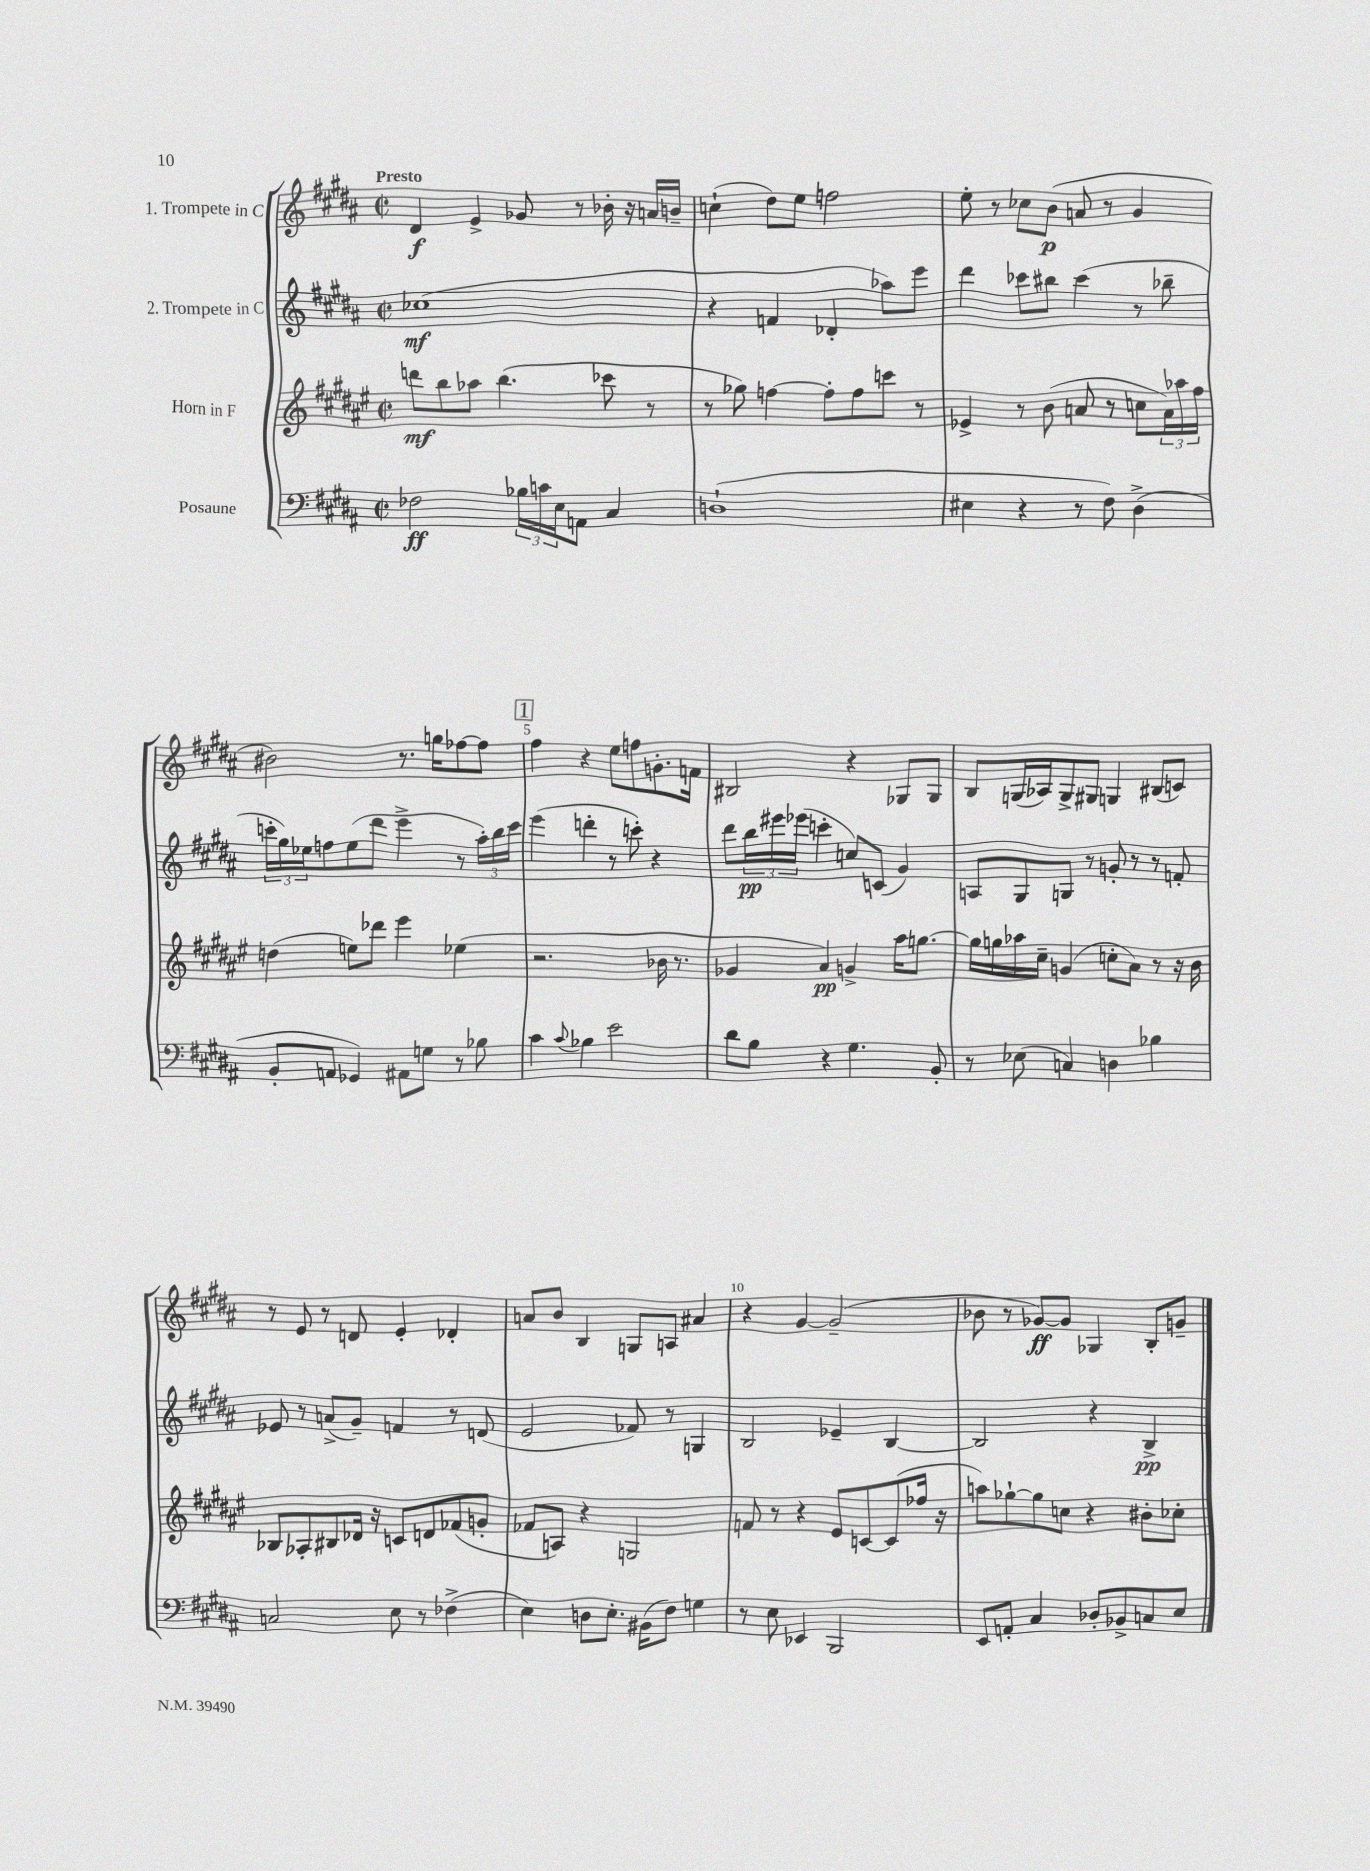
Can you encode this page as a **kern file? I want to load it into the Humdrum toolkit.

**kern	**dynam	**kern	**dynam	**kern	**dynam	**kern	**dynam
*part4	*part4	*part3	*part3	*part2	*part2	*part1	*part1
*staff4	*staff4	*staff3	*staff3	*staff2	*staff2	*staff1	*staff1
*I"Posaune	*	*I"Horn in F	*	*I"2. Trompete in C	*	*I"1. Trompete in C	*
*clefF4	*	*clefG2	*	*clefG2	*	*clefG2	*
*k[f#c#g#d#a#]	*	*k[f#c#g#d#a#e#]	*	*k[f#c#g#d#a#]	*	*k[f#c#g#d#a#]	*
*M2/2	*	*M2/2	*	*M2/2	*	*M2/2	*
*met(c|)	*	*met(c|)	*	*met(c|)	*	*met(c|)	*
=1	=1	=1	=1	=1	=1	=1	=1
!	!	!	!	!	!	!LO:TX:a:B:t=Presto	!
2F-X\	ff	8dddn\L	mf	(1cc-X	mf	4d#/	f
.	.	8bb\	.	.	.	.	.
.	.	8aa-X\J	.	.	.	4e^/	.
.	.	(4.bb\	.	.	.	.	.
24B-X\LL	.	.	.	.	.	8g-X/	.
24cn\	.	.	.	.	.	.	.
24E\J	.	.	.	.	.	.	.
8AAn\J	.	.	.	.	.	8r	.
4C#/	.	8ccc-X\	.	.	.	16b-X'\	.
.	.	.	.	.	.	16r	.
.	.	8r	.	.	.	16an/LL	.
.	.	.	.	.	.	16bn~/JJ	.
=2	=2	=2	=2	=2	=2	=2	=2
(1Dn`	.	8r	.	4r	.	(4ccn`\	.
.	.	8gg-X\)	.	.	.	.	.
.	.	[4ffn\	.	4fn/	.	8dd#\L)	.
.	.	.	.	.	.	8ee\J	.
.	.	8ff'\L]	.	4d-X'/	.	2ffn\	.
.	.	8ff\	.	.	.	.	.
.	.	8cccn\J	.	8aa-X\L)	.	.	.
.	.	8r	.	8eee\J	.	.	.
=3	=3	=3	=3	=3	=3	=3	=3
4E#X\	.	4e-X^/	.	4ddd#\	.	8ee'\	.
.	.	.	.	.	.	8r	.
4r	.	8r	.	8ccc-X\L	.	8cc-X\L	.
.	.	(8b\	.	8bb#X\J	.	(8b\J	p
8r	.	8an/	.	(4ccc-\	.	8an/	.
8F#\)	.	8r	.	.	.	8r	.
(4D#^\	.	8ccn\L	.	8r	.	4g#/	.
.	.	24a\L)	.	8bb-X~\	.	.	.
.	.	24aa-X\	.	.	.	.	.
.	.	24ff#\JJ	.	.	.	.	.
!!LO:LB:g=z
=4	=4	=4	=4	=4	=4	=4	=4
8BB'/L	.	(4ddn\	.	24cccn'\LL	.	2b#X\)	.
.	.	.	.	24gg#\)	.	.	.
.	.	.	.	24ee-X\J	.	.	.
8AAn/J	.	.	.	8ffn\	.	.	.
4GG-X/)	.	8een\L)	.	(8ee-\	.	.	.
.	.	8ddd-X\J	.	8ddd#\J	.	.	.
8AA#X\L	.	4eee#\	.	4eee^\	.	8.r	.
8Gn\J	.	.	.	.	.	.	.
.	.	.	.	.	.	16ggn\KL	.
8r	.	(4ee-X\	.	8r	.	[8ff-X\	.
8B-X\	.	.	.	24aa#'\LL)	.	8ff-\J]	.
.	.	.	.	24bb\	.	.	.
.	.	.	.	24ccc\JJ	.	.	.
!!LO:REH:place=s1:t=1
=5	=5	=5	=5	=5	=5	=5	=5
4c#\	.	2.r	.	(4eee\	.	4ff#\	.
8qqc#/	.	.	.	.	.	.	.
4B-X\	.	.	.	4dddn'\	.	4r	.
2e\	.	.	.	8r	.	8ee\L	.
.	.	.	.	8cccn'\)	.	8ffn\	.
.	.	16b-X\	.	4r	.	8.gn'\	.
.	.	8.r	.	.	.	.	.
.	.	.	.	.	.	16fn\Jk	.
=6	=6	=6	=6	=6	=6	=6	=6
8d#\L	.	4g-X/	.	8ddd#\L	.	2B#X/	.
8B\J	.	.	.	24bb\L	pp	.	.
.	.	.	.	24eee#X\	.	.	.
.	.	.	.	(24eee-X\JJ	.	.	.
4r	.	4a#/)	pp	4cccn'\	.	.	.
4.G#\	.	4gn^/	.	8ccn/L)	.	4r	.
.	.	.	.	(8cn/J	.	.	.
.	.	16aa#\KL	.	4g#/)	.	8G-X/L	.
.	.	[8.ggn\J	.	.	.	.	.
8BB'/	.	.	.	.	.	8G-/J	.
=7	=7	=7	=7	=7	=7	=7	=7
8r	.	16gg\LL]	.	8An/L	.	8B/L	.
.	.	16ggn\	.	.	.	.	.
(8E-X\	.	16aa-X\	.	8G#/	.	(16Gn/L	.
.	.	16cc#~\JJ	.	.	.	16A-X/J)	.
4Cn/)	.	(4gn/	.	8Gn/J	.	8G^/	.
.	.	.	.	8r	.	8G#X/J	.
4Dn\	.	8ccn'\L	.	8gn'/	.	4Gn/	.
.	.	8a#\J)	.	8r	.	.	.
4B-X\	.	8r	.	8r	.	(8B#X/L	.
.	.	16r	.	8fn'/	.	8cn/J)	.
.	.	16b\	.	.	.	.	.
!!LO:LB:g=z
=8	=8	=8	=8	=8	=8	=8	=8
2Cn/	.	8B-X/L	.	8e-X/	.	8r	.
.	.	8A-X'/	.	8r	.	8e/	.
.	.	8B#X/	.	(8an^/L	.	8r	.
.	.	16d-X/Jk	.	8g#~/J)	.	8dn/	.
.	.	16r	.	.	.	.	.
8E\	.	8cn/L	.	4fn/	.	4e'/	.
8r	.	8dn/	.	.	.	.	.
(4F-X^\	.	(8f-X/	.	8r	.	4d-X'/	.
.	.	8gn'/J	.	(8dn/	.	.	.
=9	=9	=9	=9	=9	=9	=9	=9
4E\)	.	8f-X/L	.	2e/	.	8an/L	.
.	.	8An/J)	.	.	.	8b/J	.
8Dn\L	.	4r	.	.	.	4B/	.
8.E'\J	.	.	.	.	.	.	.
.	.	2Gn/	.	8f-X/)	.	8Gn/L	.
(16BB#X\KL	.	.	.	.	.	.	.
8F#\J)	.	.	.	8r	.	8An/J	.
4Gn\	.	.	.	4Gn/	.	4a#X/	.
=10	=10	=10	=10	=10	=10	=10	=10
8r	.	8fn/	.	2B/	.	4r	.
8E\	.	8r	.	.	.	.	.
4EE-X/	.	4r	.	.	.	[4g#/	.
2BBB/	.	8e#/L	.	4e-X~/	.	(2g#~/]	.
.	.	[8cn/	.	.	.	.	.
.	.	(8c/]	.	[4B/	.	.	.
.	.	16ff-X/Jk	.	.	.	.	.
.	.	16r	.	.	.	.	.
=11	=11	=11	=11	=11	=11	=11	=11
8EE/L	.	8aan\L)	.	2B/]	.	8b-X\	.
8AAn'/J	.	[8gg-X`\	.	.	.	8r	.
4C#/	.	8gg-\]	.	.	.	[8g-X/L)	ff
.	.	8ccn\J	.	.	.	8g-/J]	.
8D-X'/L	.	4r	.	4r	.	4G-X/	.
8BB-X^/	.	.	.	.	.	.	.
8Cn/	.	8b#X'\L	.	4B^/	pp	8B'/L	.
8E/J	.	8cc-X'\J	.	.	.	8gn~/J	.
==	==	==	==	==	==	==	==
*-	*-	*-	*-	*-	*-	*-	*-
